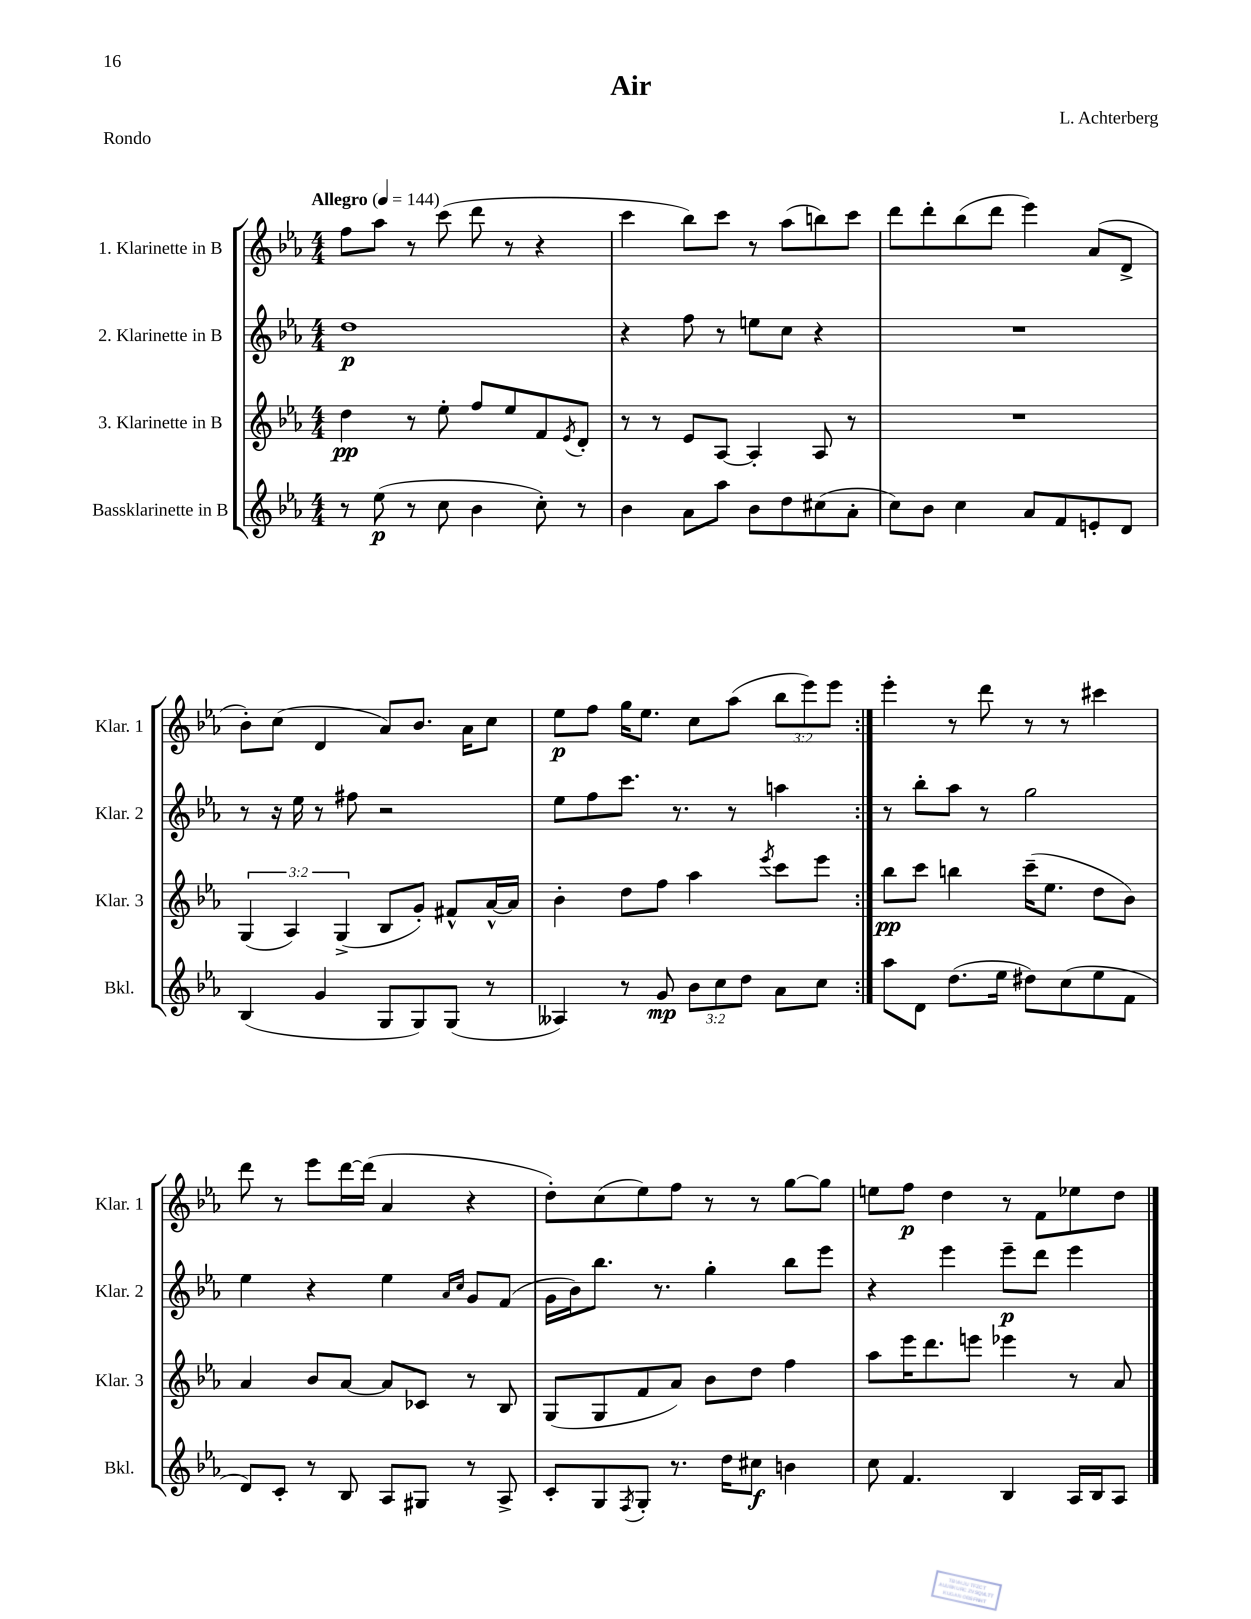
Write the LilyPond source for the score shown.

\header { title = "Air" composer = "L. Achterberg" piece = "Rondo" }
<<
\new StaffGroup <<
\new Staff = "s0" \with { instrumentName = "1. Klarinette in B" shortInstrumentName = "Klar. 1" } {
    \clef treble \key ees \major \numericTimeSignature \time 4/4 \override Staff.TupletNumber.text = #tuplet-number::calc-fraction-text \tempo "Allegro" 4 = 144
    \repeat volta 2 { f''8 aes''8 r8 c'''8( d'''8 r8 r4 |
    c'''4 bes''8) c'''8 r8 aes''8( b''8) c'''8 |
    d'''8 d'''8-. bes''8( d'''8 ees'''4) aes'8( d'8-> |
    bes'8-.) c''8( d'4 aes'8) bes'8. aes'16 c''8 |
    ees''8\p f''8 g''16 ees''8. c''8 aes''8( \tuplet 3/2 { bes''8 ees'''8) ees'''8 } | }
    ees'''4-. r8 d'''8 r8 r8 cis'''4 |
    d'''8 r8 ees'''8 d'''16~ d'''16( aes'4 r4 |
    d''8-.) c''8( ees''8) f''8 r8 r8 g''8~ g''8 |
    e''8 f''8\p d''4 r8 f'8 ees''8 d''8 \bar "|." |
}
\new Staff = "s1" \with { instrumentName = "2. Klarinette in B" shortInstrumentName = "Klar. 2" } {
    \clef treble \key ees \major \numericTimeSignature \time 4/4
    \repeat volta 2 { d''1\p |
    r4 f''8 r8 e''8 c''8 r4 |
    R1 |
    r8 r16 ees''16 r8 fis''8 r2 |
    ees''8 f''8 c'''8. r8. r8 a''4 | }
    r8 bes''8-. aes''8 r8 g''2 |
    ees''4 r4 ees''4 \grace { aes'16 c''16 } g'8 f'8( |
    g'16 bes'16) bes''8. r8. g''4-. bes''8 ees'''8 |
    r4 ees'''4 ees'''8--\p d'''8 ees'''4 \bar "|." |
}
\new Staff = "s2" \with { instrumentName = "3. Klarinette in B" shortInstrumentName = "Klar. 3" } {
    \clef treble \key ees \major \numericTimeSignature \time 4/4 \override Staff.TupletNumber.text = #tuplet-number::calc-fraction-text
    \repeat volta 2 { d''4\pp r8 ees''8-. f''8 ees''8 f'8 \acciaccatura { ees'8 } d'8-. |
    r8 r8 ees'8 aes8~ aes4-. aes8 r8 |
    R1 |
    \tuplet 3/2 { g4( aes4) g4->( } bes8 g'8-.) fis'8-^ aes'16~-^ aes'16 |
    bes'4-. d''8 f''8 aes''4 \acciaccatura { ees'''8 } c'''8 ees'''8 | }
    bes''8\pp c'''8 b''4 c'''16--( ees''8. d''8 bes'8) |
    aes'4 bes'8 aes'8~ aes'8 ces'8 r8 bes8 |
    g8( g8 f'8 aes'8) bes'8 d''8 f''4 |
    aes''8 ees'''16 d'''8. e'''8 ees'''4 r8 aes'8 \bar "|." |
}
\new Staff = "s3" \with { instrumentName = "Bassklarinette in B" shortInstrumentName = "Bkl." } {
    \clef treble \key ees \major \numericTimeSignature \time 4/4 \override Staff.TupletNumber.text = #tuplet-number::calc-fraction-text
    \repeat volta 2 { r8 ees''8\p( r8 c''8 bes'4 c''8-.) r8 |
    bes'4 aes'8 aes''8 bes'8 d''8 cis''8( aes'8-. |
    c''8) bes'8 c''4 aes'8 f'8 e'8-. d'8 |
    bes4( g'4 g8 g8) g8( r8 |
    aeses4) r8 g'8\mp \tuplet 3/2 { bes'8 c''8 d''8 } aes'8 c''8 | }
    aes''8 d'8 d''8.( ees''16 dis''8) c''8( ees''8 f'8 |
    d'8) c'8-. r8 bes8 aes8 gis8 r8 aes8-> |
    c'8-. g8 \acciaccatura { f8 } g8-. r8. d''16 cis''8\f b'4 |
    c''8 f'4. bes4 aes16 bes16 aes8 \bar "|." |
}
>>
>>
\layout { \context { \Score \remove "Bar_number_engraver" } }
